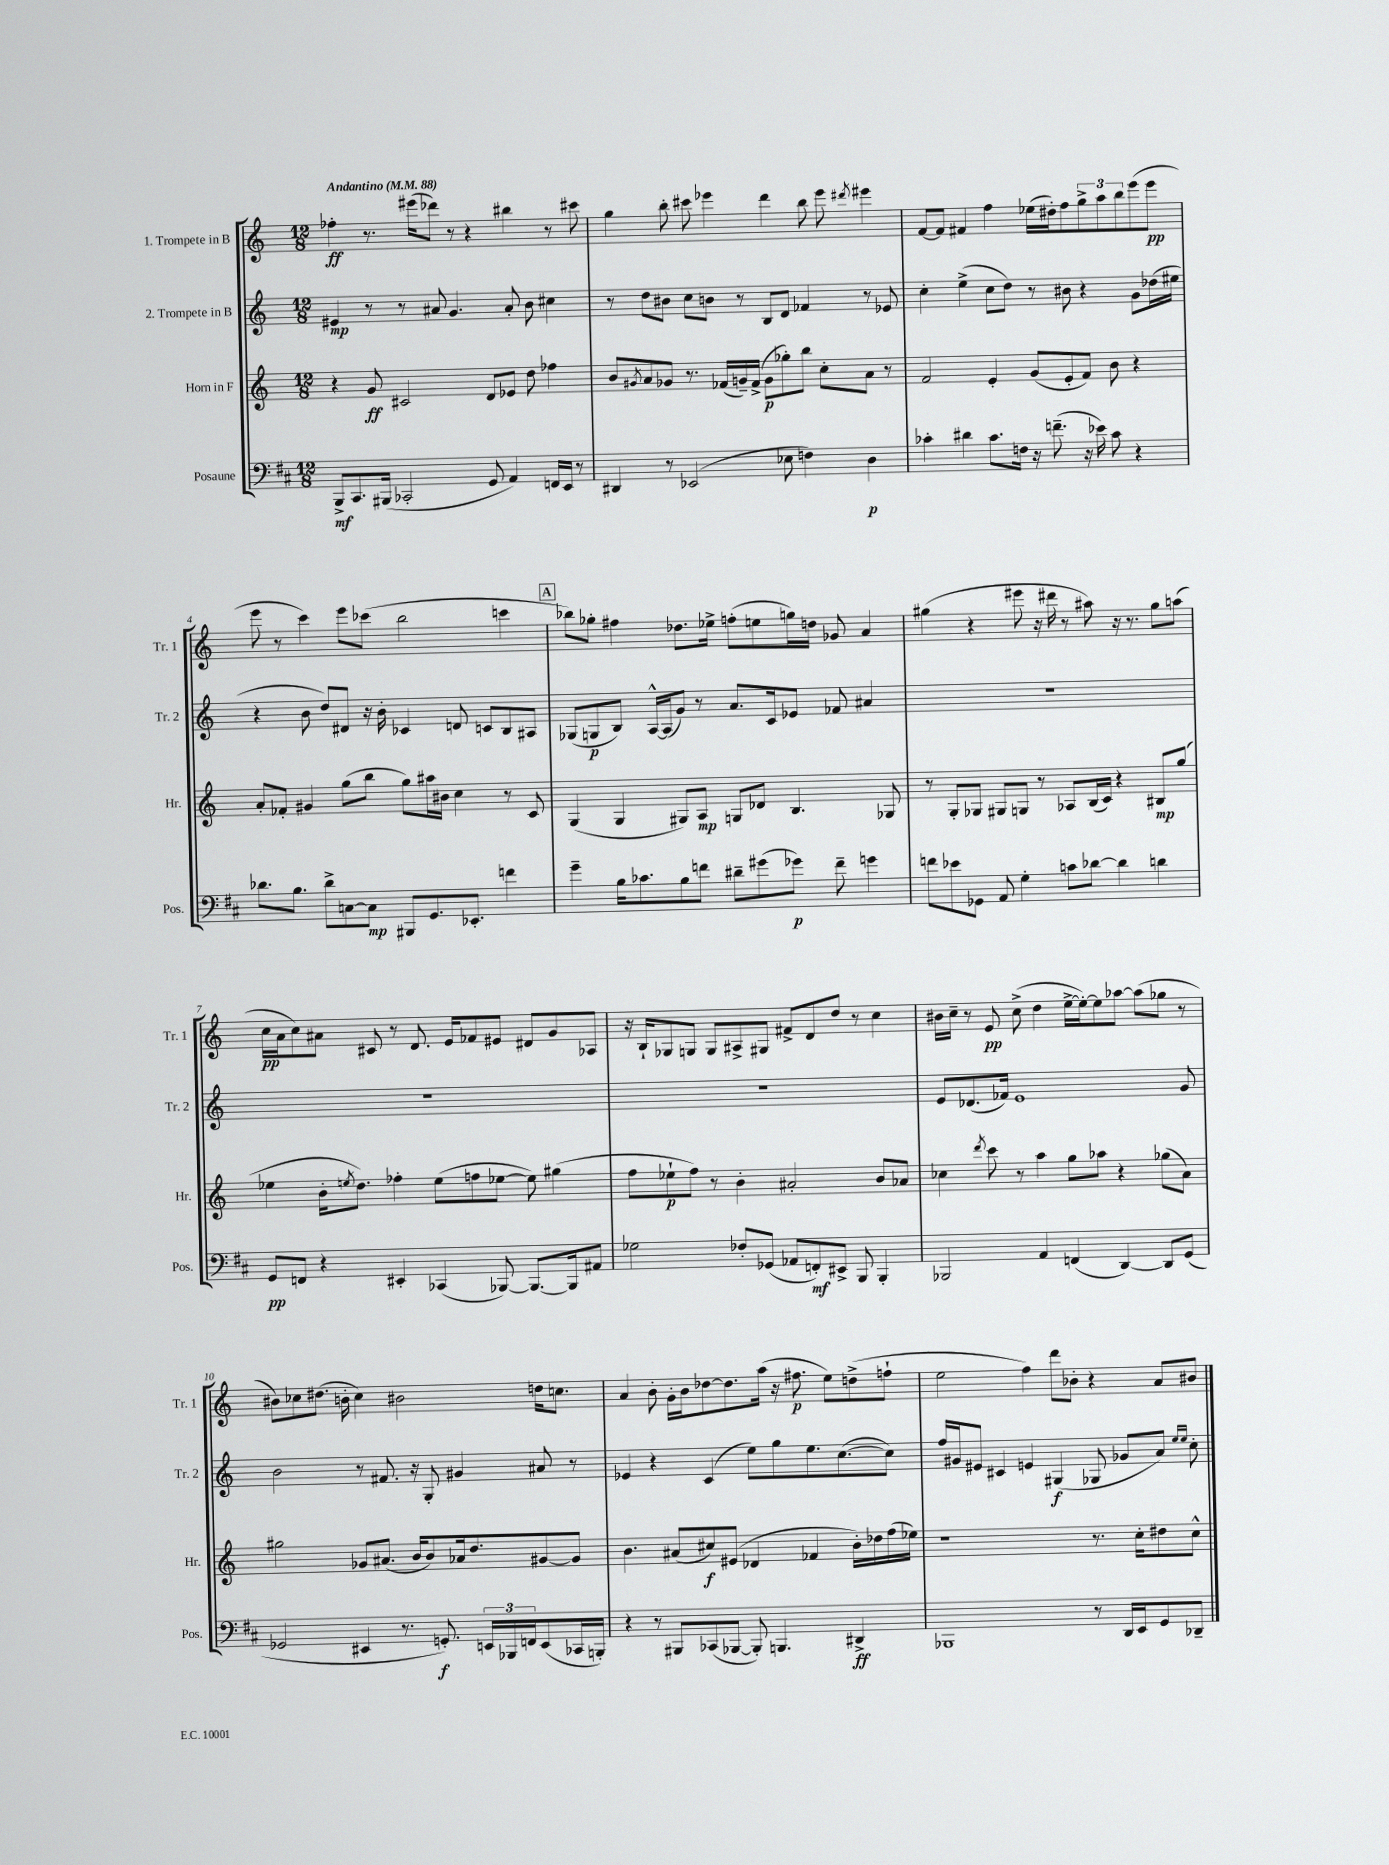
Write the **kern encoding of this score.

**kern	**kern	**kern	**kern
*staff4	*staff3	*staff2	*staff1
*clefF4	*clefG2	*clefG2	*clefG2
*k[f#c#]	*k[]	*k[]	*k[]
*M12/8	*M12/8	*M12/8	*M12/8
*MM88	*MM88	*MM88	*MM88
8BBB^/L	4r	4e#/	4ff-'\
8.CC#/	.	.	.
.	8g/	8r	8.r
(16BBB#/Jk	.	.	.
2CC-'/	2c#/	8r	.
.	.	.	(16eee#\LK
.	.	8a#/	8ddd-\J)
.	.	4.g/	8r
.	.	.	4r
8GG/	8d/L	.	.
4AA/)	8e-/J	8a#'/	4bb#\
.	8dd\	8b\	.
16FF/LL	4ff-\	4cc#\	8r
16EE/JJ	.	.	.
8r	.	.	8ccc#\
=	=	=	=
4DD#/	8b/L	8r	4gg\
.	8qg#/	.	.
.	8a/	8dd\L	.
8r	8g-/J	8b#\J	8bb'\
(2EE-/	8.r	8cc\L	8ccc#\
.	.	8b\J	4eee-\
.	(16f-/LL	.	.
.	16g~/)	8r	.
.	(16f-^/JJ	.	.
.	8g\L	8B/L	4ddd\
8E-\	8gg-'\)	8d/J	.
4F\)	8bb\J	4f-/	8bb\
.	8cc'\L	.	8eee-\
.	.	.	8qddd#/
4D\	8a\J	8r	4eee#\
.	8r	8e-/	.
=	=	=	=
4c-'\	2f/	4cc'\	[8f/L
.	.	.	8f/]J
4d#\	.	(4ee^\	4f#/
8.c-\L	4e'/	8cc\L	4ff\
.	.	8dd\J)	.
16F\Jk	.	.	.
16r	(8g/L	8r	(16ee-\LL
(8.f~\	.	.	16dd#'\J)
.	8e'/	8b#\	8ff\
16r	8f/J)	4r	12gg^\
16e-\)	.	.	.
.	.	.	12aa\
8c-\	8b\	.	.
.	.	.	12bb\
4r	4r	8g\L	(8eee\
.	.	(16dd-\L	8eee\J
.	.	16ee#\JJ	.
=	=	=	=
8.d-\L	8a'/L	4r	8eee\
.	8f-'/J	.	8r
8.B\J	.	.	.
.	4g#/	8b\	4ccc\)
8d-^\L	.	8dd/L)	.
[8C\	(8gg\L	8d#/J	8eee\L
8C\]J	8bb\J	16r	(8ccc-\J
.	.	16b'\	.
8BBB#/L	8gg\L)	4c-/	2bb\
8.GG/	16aa#\L	.	.
.	16b#\JJ	.	.
.	4cc\	8d/	.
8.EE-'/J	.	.	.
.	.	8c/L	.
4f\	8r	8B/	4ccc\
.	8c/	8A#/J	.
=	=	=	=
4g~\	(4G/	(8G-/L	8bb-\L)
.	.	8G/	8gg-'\J
16B\LK	4G/	8B/J)	4ff#\
8.c-\	.	.	.
.	.	[16A^^/LL	.
.	.	(16A/]J	.
8B\	8G#/L)	8g/J)	8.dd-\L
8f\J	8A/J	8r	.
.	.	.	16ee-^\Jk
8d#~\L	8G/L	8.a/L	(8ff'\L
(8g#\	8d-/J	.	8ee\
.	.	16c/k	.
8g-\J)	4.B/	8e-/J	16gg\L)
.	.	.	16dd\JJ
8f~\	.	8f-/	8g-/
4g\	.	4a#/	4a/
.	8G-/	.	.
=	=	=	=
8f\L	8r	1.r	(4gg#\
8e-\	8G'/L	.	.
8GG-\J	8G-/J	.	4r
8AA/	8G#/L	.	.
4G'\	8G/J	.	8eee#\
.	8r	.	16r
.	.	.	16ddd#\
8c\L	8A-/L	.	8r
[8d-\J	(16B/L	.	8aa#\)
.	16c/JJ)	.	.
4d-\]	4r	.	16r
.	.	.	8.r
4d\	8B#/L	.	8gg#\L
.	(8gg/J	.	(8aa\J
=	=	=	=
8GG/L	4ee-\	1.r	16cc\LL
.	.	.	16a\J
8FF/J	.	.	8cc\)
4r	16b'\LK	.	8a#\J
.	8qee/	.	.
.	8.dd\J)	.	.
.	.	.	8c#/
4EE#'/	4ff-'\	.	8r
.	.	.	8.d/
(4CC-/	(8ee\L	.	.
.	.	.	16e/LK
.	8ff\	.	8f-/
[8BBB-/)	[8ee-\J	.	8e#/J
8.BBB-/_L	8ee-\])	.	8d#/L
.	(4gg#\	.	8g/
16BBB-/]k	.	.	.
8AA#/J	.	.	8A-/J
=	=	=	=
2G-\	8ff\L	1.r	16r
.	.	.	16B`/LK
.	8ee-`\	.	8G-/
.	8ff\J)	.	8G/J
.	8r	.	8G/L
8F-'/L	4b'\	.	8A#^/
(8GG-/J	.	.	8G#/J
8AA-/L	2a#'/	.	8f#^/L
8FF'/)	.	.	8d/
8EE#^/J	.	.	8dd/J
8BBB/	.	.	8r
4BBB'/	8b/L	.	4cc\
.	8a-/J	.	.
=	=	=	=
2BBB-/	4cc-\	8e/L	16b#\LL
.	.	.	16cc~\JJ
.	.	(8.d-/	8r
.	8qddd/	.	.
.	8ccc\	.	8e/
.	.	16f-/Jk)	.
.	8r	1e	(8cc^\
4AA/	4aa\	.	4dd\
(4FF/	8gg\L	.	[16ee^\LL
.	.	.	16ee'\_J)
.	8aa-\J	.	8ee\]
[4DD/)	4r	.	[8aa-\J
.	.	.	(8aa-\]L
8DD/]L	(8gg-\L	.	8gg-\J
(8GG/J	8a\J)	8g/	8r
=	=	=	=
2GG-/	2gg#\	2b\	8b#\L)
.	.	.	8cc-\
.	.	.	(8.dd#\J
.	.	.	16b'\
4EE#/	8g-/L	8r	4cc-\)
.	(8.a#/J	8.f#/	.
8.r	.	.	2b#\
.	16b/LK	16r	.
.	8b/)	8G'/	.
8.GG'/)	.	.	.
.	16a-/k	4g#/	.
.	8.dd/	.	.
24EE/LL	.	.	.
24BBB-/	.	.	.
24FF/J	.	.	.
(8EE/	[8g#/	8a#/	16dd\LK
.	.	.	8.cc\J
16CC-/L	8g#/]J	8r	.
16BBB'/JJ)	.	.	.
=	=	=	=
4r	4.b\	4e-/	4a/
8r	.	4r	8b'\
8BBB#/L	(8a#/L	.	16g'\LL
.	.	.	16b\J
(8CC-/	8cc#/)	(4c/	[8dd-\
[8BBB-/J	(8e#/J	.	8.dd-\]
8BBB-'/])	4d-/	8ee\L)	.
.	.	.	(16aa\Jk
4.BBB/	.	8gg\	16r
.	.	.	8.ff#\
.	4f-/	8.ee\	.
.	.	.	8ee\L)
.	.	([8.cc\	.
4DD#^/	16b'\LL)	.	(8dd^\
.	16dd-\	.	.
.	(16ff\	8cc\]J)	8ff`\J
.	16ee-\JJ)	.	.
=	=	=	=
1BBB-	1r	16ff/LL	2ee\
.	.	16g#/J	.
.	.	8e#/J	.
.	.	4c#/	.
.	.	4e/	4ff\)
.	.	(4G#/	8ddd\L
.	.	.	8b-'\J
8r	8.r	8G-/	4r
16DD/LL	.	8g-/L	.
16EE/J	16cc'\LK	.	.
8GG/	8dd#\	8a/J)	8a/L
.	.	16qqee/LL	.
.	.	16qqee/JJ	.
8DD-~/J	8cc^^\J	8cc'\	8b#/J
==	==	==	==
*-	*-	*-	*-
